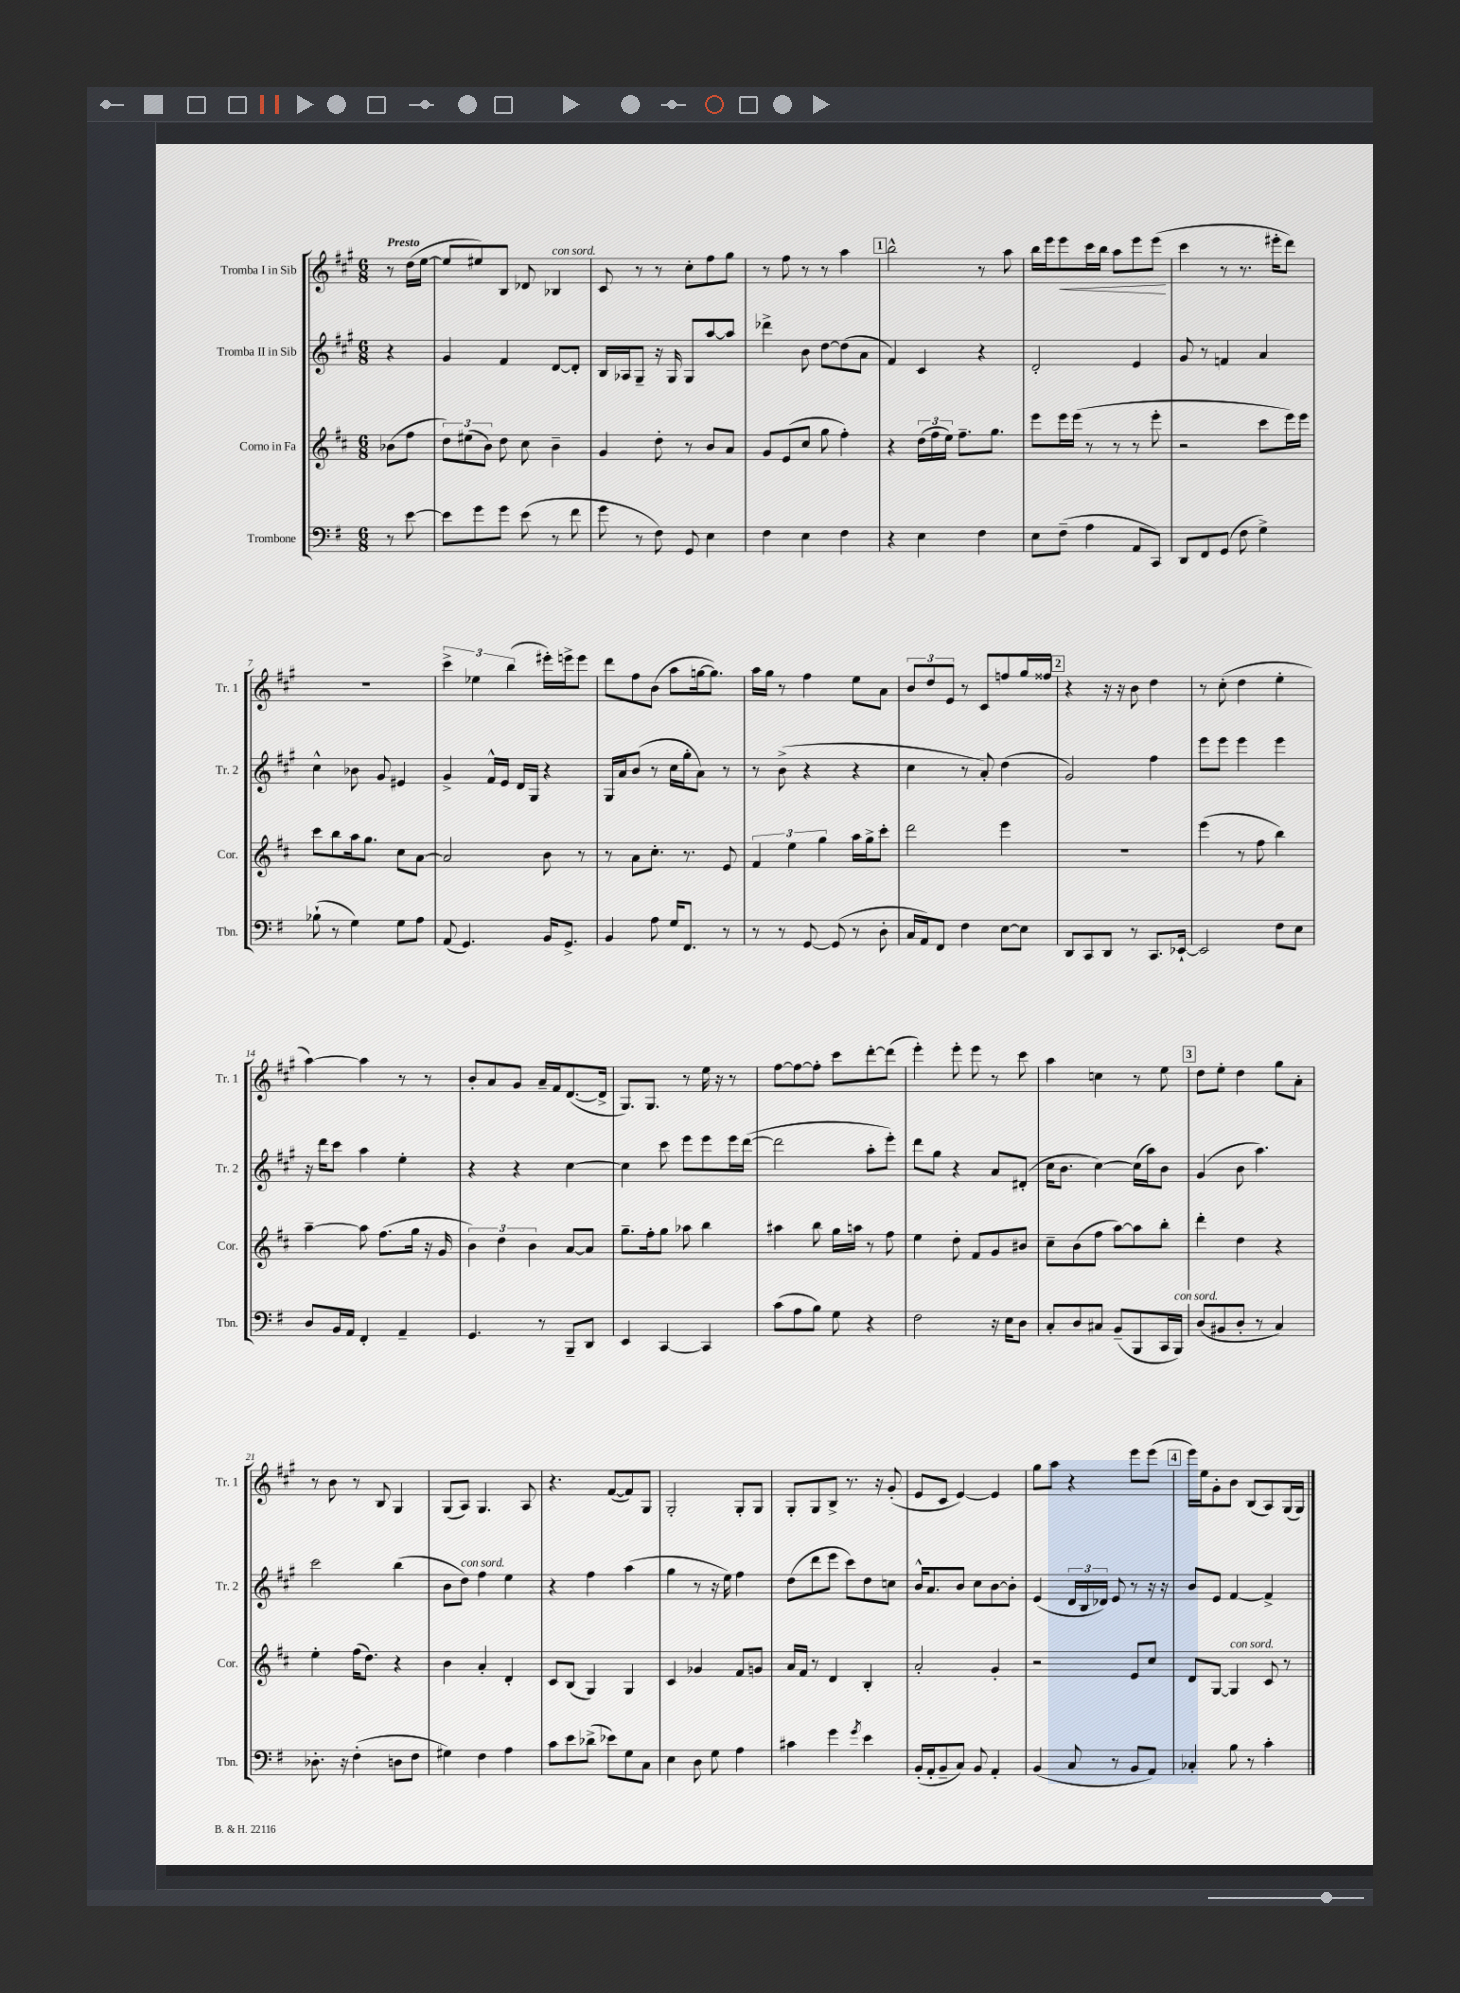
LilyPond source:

<<
\new StaffGroup <<
\new Staff = "s0" \with { instrumentName = "Tromba I in Sib" shortInstrumentName = "Tr. 1" } {
    \clef treble \key a \major \numericTimeSignature \time 6/8 \partial 4 \tempo "Presto"
    \autoBeamOff r8 d''16[( e''16]~ |
    e''8[ eis''8) b8] des'8 bes4^\markup { \italic "con sord." } |
    cis'8 r8 r8 cis''8[-. fis''8 gis''8] |
    r8 fis''8 r8 r8 a''4 |
    \mark \markup { \box "1" } b''2-^ r8 a''8 |
    b''16[ e'''16 e'''8\< cis'''16 b''16] a''8[ e'''8 e'''8]\!( |
    cis'''4 r8 r8. eis'''16[-. d'''8]) |
    R2. |
    \tuplet 3/2 { cis'''4-> ees''4 b''4( } eis'''16[-.) e'''16-> e'''8] |
    d'''8[ fis''8 b'8]( a''8[ g''16~ g''8.]) |
    a''16[ gis''16] r8 fis''4 e''8[ a'8] |
    \tuplet 3/2 { b'8[ d''8 e'8] } r8 cis'8[ f''8 gis''16 fisis''16] |
    \mark \markup { \box "2" } r4 r16 r16 b'8 d''4 |
    r8 cis''8-.( d''4 e''4-. |
    a''4~) a''4 r8 r8 |
    b'8[-. a'8 gis'8] a'16[-- fis'16 d'8.~( d'16]-> |
    gis8.[) gis8.] r8 e''16 r16 r8 |
    fis''8[~ fis''8~ fis''8]-. cis'''8[ d'''8~-. d'''8]( |
    e'''4-.) e'''8-. e'''8 r8 cis'''8 |
    a''4 c''4 r8 e''8 |
    \mark \markup { \box "3" } d''8[ e''8]-. d''4 gis''8[ a'8]-. |
    r8 b'8 r8 b8 gis4 |
    gis8[( a8]) gis4. a8 |
    r4. fis'8[~( fis'8) gis8] |
    gis2-. gis8[-. gis8] |
    gis8[-. gis8 b8]-> r8. r16 gis'8-.( |
    e'8[ cis'8] e'4~) e'4 |
    gis''8[ a''8] r4 e'''8[ e'''8]( |
    \mark \markup { \box "4" } e'''16[) e''16 gis'8-. b'8] b8[( a8) gis16( gis16]) \bar "|." |
}
\new Staff = "s1" \with { instrumentName = "Tromba II in Sib" shortInstrumentName = "Tr. 2" } {
    \clef treble \key a \major \numericTimeSignature \time 6/8 \partial 4
    \autoBeamOff r4 |
    gis'4 fis'4 d'8[~ d'8]-. |
    b16[ aes16 gis8]-- r16 gis16 gis8[ a''8~ a''8] |
    des'''4-> b'8 d''8[~ d''8( a'8] |
    \mark \markup { \box "1" } fis'4) cis'4 r4 |
    d'2-. e'4 |
    gis'8 r8 f'4 a'4 |
    cis''4-^ bes'8 gis'8 eis'4 |
    gis'4-> fis'16[-^ e'16] d'16[ gis16] r4 |
    gis16[ a'16 b'8]( r8 cis''16[ gis''16-. a'8]) r8 |
    r8 b'8->( r4 r4 |
    cis''4 r8 a'8-.) d''4( |
    \mark \markup { \box "2" } gis'2) fis''4 |
    e'''8[ e'''8] e'''4 e'''4 |
    r16 d'''16[ cis'''8] a''4 e''4-. |
    r4 r4 cis''4~ |
    cis''4 cis'''8 e'''8[ e'''8 e'''16 d'''16]~( |
    d'''2 a''8[-. e'''8]-.) |
    d'''8[ gis''8] r4 a'8[ dis'8]-.( |
    cis''16[ b'8.] cis''4~) cis''16[( a''16) b'8] |
    \mark \markup { \box "3" } gis'4( b'8 a''4.) |
    cis'''2 b''4( |
    b'8[ d''8]^\markup { \italic "con sord." }) fis''4 e''4 |
    r4 fis''4 a''4( |
    gis''4 r8 r16 e''16) fis''4 |
    d''8[( d'''8 e'''8] cis'''8[) d''8 c''8] |
    b'16[-^ a'8. b'8] cis''8[ b'8~ b'8]-. |
    e'4( \tuplet 3/2 { d'16[ b16 des'16]) } e'8 r8 r16 r16 |
    \mark \markup { \box "4" } b'8[ e'8] fis'4~ fis'4-> \bar "|." |
}
\new Staff = "s2" \with { instrumentName = "Corno in Fa" shortInstrumentName = "Cor." } {
    \clef treble \key d \major \numericTimeSignature \time 6/8 \partial 4
    \autoBeamOff bes'8[( fis''8] |
    \tuplet 3/2 { d''8[) eis''8( b'8]) } d''8 cis''8 b'4-- |
    g'4 d''8-. r8 b'8[ a'8] |
    g'8[ e'8( cis''8] g''8 fis''4-.) |
    \mark \markup { \box "1" } r4 \tuplet 3/2 { d''16[( fis''16 e''16]) } fis''8.[-- g''8.] |
    e'''8[ e'''16 e'''16]( r8 r8 r8 e'''8-. |
    r2 cis'''8[ e'''16) e'''16] |
    cis'''8[ b''8 a''16 g''8.] cis''8[ a'8]~ |
    a'2 b'8 r8 |
    r8 a'8[ cis''8.]-. r8. e'8 |
    \tuplet 3/2 { fis'4 e''4 g''4 } a''16[ g''16-> cis'''8]-. |
    d'''2 e'''4 |
    \mark \markup { \box "2" } R2. |
    e'''4( r8 fis''8 b''4) |
    a''4~-- a''8 fis''8.[( g''16] r16 g'16 |
    \tuplet 3/2 { b'4) d''4 b'4 } a'8[~ a'8] |
    g''8.[-- fis''16-. g''8] aes''8 b''4 |
    ais''4 b''8 g''16[ a''16] r8 fis''8 |
    e''4 d''8-. fis'8[ g'8 bis'8] |
    cis''8[-- b'8( fis''8] a''8[~) a''8 b''8]-. |
    \mark \markup { \box "3" } d'''4-. d''4 r4 |
    e''4-. fis''16[( d''8.]) r4 |
    b'4 a'4-. d'4-. |
    cis'8[ b8]( g4) g4 |
    cis'4 ges'4 fis'8[ g'8] |
    a'16[ fis'16] r8 d'4 b4-. |
    a'2-. g'4-. |
    r2 e'8[ cis''8] |
    \mark \markup { \box "4" } d'8[ g8]~ g4^\markup { \italic "con sord." } cis'8 r8 \bar "|." |
}
\new Staff = "s3" \with { instrumentName = "Trombone" shortInstrumentName = "Tbn." } {
    \clef bass \key g \major \numericTimeSignature \time 6/8 \partial 4
    \autoBeamOff r8 e'8~ |
    e'8[ g'8 g'8] e'8( r8 fis'8 |
    g'8 r8 fis8) g,8 e4 |
    fis4 e4 fis4 |
    \mark \markup { \box "1" } r4 e4 fis4 |
    e8[ fis8]--( a4 a,8[ c,8]) |
    d,8[ fis,8 g,8]( fis8 g4->) |
    bes8-!( r8 g4) g8[ a8] |
    a,8( g,4.) b,16[ g,8.]-> |
    b,4 a8 g16[ fis,8.] r8 |
    r8 r8 g,8~ g,8( r8 d8-. |
    c16[ a,16) fis,8] fis4 e8[~ e8] |
    \mark \markup { \box "2" } d,8[ c,8 d,8] r8 c,8.[ ees,16]~-! |
    ees,2 fis8[ e8] |
    d8[ b,16 a,16] fis,4-. a,4-- |
    g,4. r8 b,,8[-- d,8] |
    e,4 c,4~ c,4 |
    c'8[( a8 b8]) g8 r4 |
    fis2 r16 e16[ d8] |
    c8[-. d8 cis8] b,8[--( b,,8 c,16 b,,16]^\markup { \italic "con sord." }) |
    \mark \markup { \box "3" } d8[( bis,8 d8]-. r8 c4) |
    des8.-. r16 fis4-.( d8[ fis8] |
    gis4) fis4 a4 |
    c'8[ e'8 des'8]->( ees'8[) g8 c8] |
    e4 d8 g8 a4 |
    cis'4 g'4 \acciaccatura { g'8 } e'4 |
    b,16[-.( a,16-. b,8-- c8]) b,8 a,4-. |
    b,4( c8 r8 b,8[ a,8]) |
    \mark \markup { \box "4" } ces4-. b8 r8 c'4-. \bar "|." |
}
>>
>>
